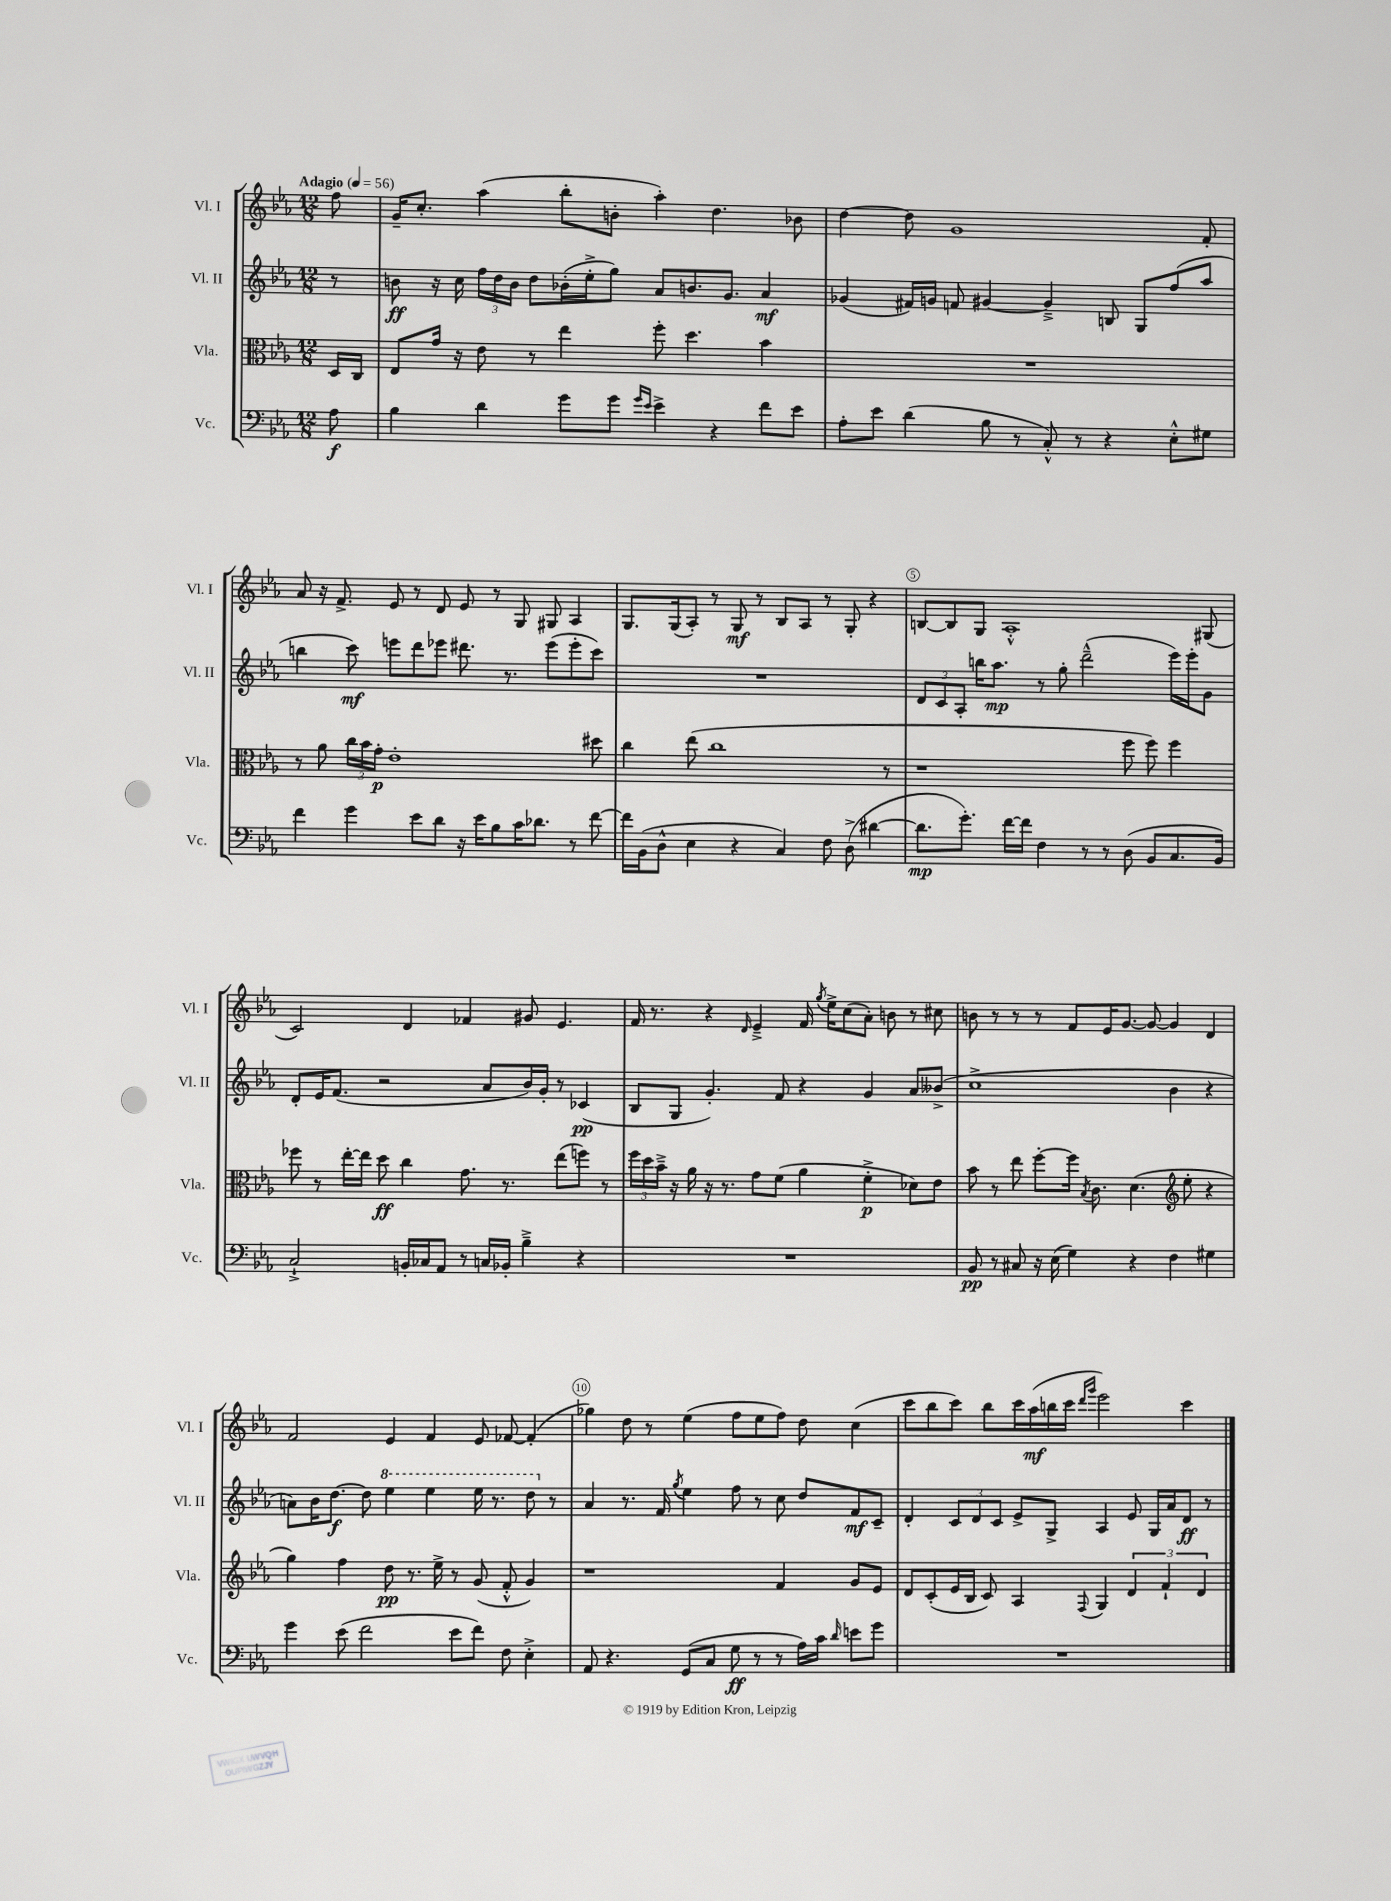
<<
\new StaffGroup <<
\new Staff = "s0" \with { instrumentName = "Vl. I" shortInstrumentName = "Vl. I" } {
    \clef treble \key ees \major \numericTimeSignature \time 12/8 \partial 8 \tempo "Adagio" 4 = 56
    \autoBeamOff f''8 |
    g'16[-- c''8.]-. aes''4( bes''8[-. b'8]-. aes''4-.) d''4. bes'8 |
    d''4~ d''8 g'1 f'8-. |
    aes'8 r16 f'8.-> ees'8 r8 d'8 ees'8 r8 g8 gis8 aes4 |
    g8.[ g16( aes8]-.) r8 g8\mf r8 bes8[ aes8] r8 g8-. r4 |
    b8[~ b8 g8] aes1-.-^ gis8( |
    c'2) d'4 fes'4 gis'8 ees'4. |
    f'16 r8. r4 \grace { d'16 } ees'4---> f'16 \acciaccatura { g''8 } ees''16[-> c''8( aes'8]-.) b'8 r8 cis''8 |
    b'8 r8 r8 r8 f'8[ ees'16 g'8.]~ g'8~ g'4 d'4 |
    f'2 ees'4 f'4 ees'8 fes'8~ fes'4-.( |
    ges''4) d''8 r8 ees''4( f''8[ ees''8 f''8]) d''8 c''4( |
    c'''8[ bes''8 c'''8]) bes''8[ c'''16 aes''16\mf( b''16 c'''16] \grace { d'''16[ g'''16] } ees'''2) c'''4 \bar "|." |
}
\new Staff = "s1" \with { instrumentName = "Vl. II" shortInstrumentName = "Vl. II" } {
    \clef treble \key ees \major \numericTimeSignature \time 12/8 \partial 8
    \autoBeamOff r8 |
    b'8\ff r16 c''16 \tuplet 3/2 { f''16[ d''16 b'16] } d''8[ bes'16-.( ees''16-.-> g''8]) aes'8[ b'8. g'8.] aes'4\mf |
    ges'4( fis'16[) g'16] f'8 gis'4~ gis'4---> b8 g8[ f''8( aes''8] |
    b''4 c'''8\mf) e'''8[ d'''8 ees'''8] dis'''8. r8. ees'''8[( ees'''8-. c'''8]) |
    R1. |
    \tuplet 3/2 { d'8[ c'8 aes8]-. } b''16[ aes''8.]\mp r8 g''8-. d'''2---^( ees'''16[) ees'''16-. g'8] |
    d'8[-. ees'16 f'8.]( r2 aes'8[ bes'16) g'16]-. r8 ces'4\pp( |
    bes8[ g8] g'4.-.) f'8 r4 g'4 aes'8[ beses'8]->( |
    c''1-> bes'4 r4 |
    a'8[) bes'16 d''8.]~\f d''8 \ottava #1 ees'''4 ees'''4 ees'''16 r8. d'''8 \ottava #0 r8 |
    aes'4 r8. f'16 \acciaccatura { g''8 } ees''4 f''8 r8 c''8 d''8[ f'8\mf c'8]-- |
    d'4-. \tuplet 3/2 { c'8[ d'8 c'8] } ees'8[-> g8]-> aes4 ees'8 g16[ aes'16 d'8]\ff r8 \bar "|." |
}
\new Staff = "s2" \with { instrumentName = "Vla." shortInstrumentName = "Vla." } {
    \clef alto \key ees \major \numericTimeSignature \time 12/8 \partial 8
    \autoBeamOff d16[ c16] |
    ees8[ g'16] r16 ees'8 r8 ees''4 f''8-. d''4. bes'4 |
    R1. |
    r8 aes'8 \tuplet 3/2 { c''16[ bes'16 g'16]-.\p } ees'1-. dis''8 |
    c''4 ees''8( c''1 r8 |
    r1 f''8 f''8) f''4 |
    fes''8 r8 ees''16[~-. ees''16] d''8\ff c''4 g'8. r8. ees''8[( f''8]) r8 |
    \tuplet 3/2 { f''16[ d''16 bes'16]---> } r16 aes'16 r16 r8. g'8[ f'8]( aes'4 f'4-.->\p des'8[) ees'8] |
    bes'8 r8 ees''8 f''8[~-. f''16] \acciaccatura { bes8 } c'8. d'4.( \clef treble ees''8-. r4 |
    g''4) f''4 d''8\pp r8. ees''16-> r8 g'8( f'8-.-^ g'4) |
    r1 f'4 g'8[ ees'8] |
    d'8[ c'8-.( ees'16 bes16] c'8) aes4 \appoggiatura { f8 } g4 \tuplet 3/2 { d'4 f'4-! d'4 } \bar "|." |
}
\new Staff = "s3" \with { instrumentName = "Vc." shortInstrumentName = "Vc." } {
    \clef bass \key ees \major \numericTimeSignature \time 12/8 \partial 8
    \autoBeamOff aes8\f |
    bes4 d'4 g'8[ g'8] \grace { g'16[ ees'16] } ees'4-> r4 f'8[ ees'8] |
    aes8[-. ees'8] d'4( bes8 r8 c8-.-^) r8 r4 ees8[-.-^ gis8] |
    f'4 g'4 ees'8[ d'8] r16 ees'16[ bes8 c'16 des'8.] r8 f'8~ |
    f'16[ bes,16( d8]-^ ees4 r4 c4) f8 d8->( dis'4~ |
    dis'8.[\mp g'8.]-.) f'16[~ f'16] f4 r8 r8 d8( bes,8[ c8. bes,16]) |
    c2-!-> b,16[-. ces16 aes,8] r8 c16[ bes,16]-. bes4---> r4 |
    R1. |
    bes,8\pp r8 cis8 r16 ees16( g4) r4 f4 gis4 |
    g'4 ees'8( f'2 ees'8[ f'8]) f8 ees4-.-> |
    aes,8 r4. g,8[( c8] g8\ff r8 r8 aes16[) c'16] \grace { d'16 } e'8[ g'8] |
    R1. \bar "|." |
}
>>
>>
\layout { \context { \Score \override BarNumber.break-visibility = ##(#f #t #t) barNumberVisibility = #(every-nth-bar-number-visible 5) \override BarNumber.stencil = #(make-stencil-circler 0.1 0.3 ly:text-interface::print) } }
